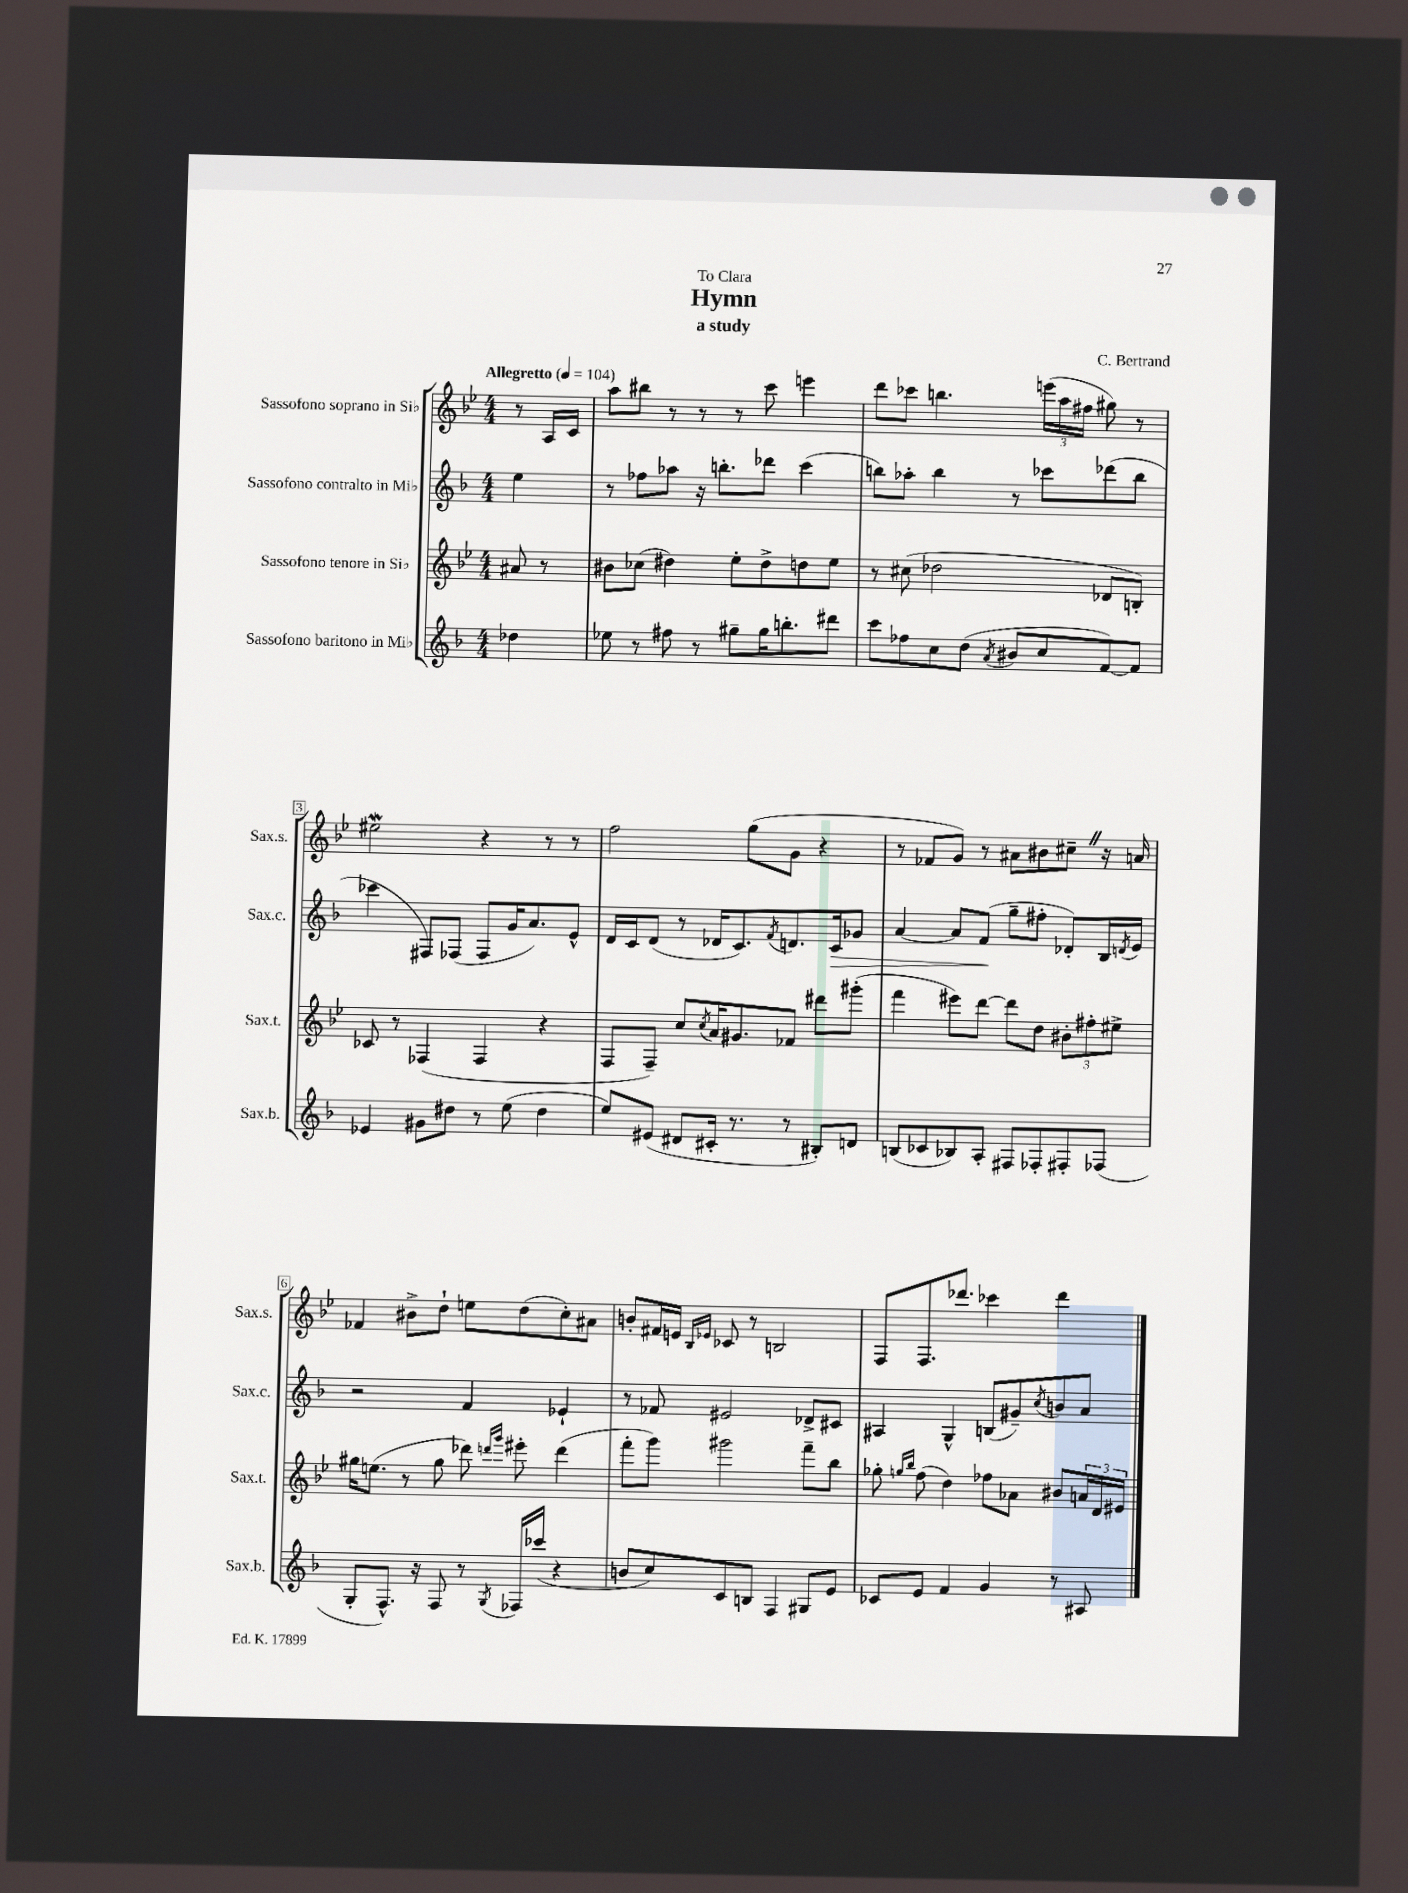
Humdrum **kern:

**kern	**kern	**kern	**kern
*staff4	*staff3	*staff2	*staff1
*clefG2	*clefG2	*clefG2	*clefG2
*k[b-]	*k[b-e-]	*k[b-]	*k[b-e-]
*M4/4	*M4/4	*M4/4	*M4/4
*MM104	*MM104	*MM104	*MM104
4dd-	8a#	4ee	8r
.	8r	.	16A
.	.	.	16c
=	=	=	=
8ee-	8b#	8r	8aa
8r	(8cc-	8ff-	8bb#
8ff#	4dd#)	8aa-	8r
8r	.	16r	8r
.	.	8.bb'	.
8gg#~	8ee-'	.	8r
16gg#	8dd#^	8ddd-	8ccc
8.bb'	.	.	.
.	8dd	(4ccc	4eee
8ddd#	8ee-	.	.
=	=	=	=
8ccc	8r	8bb)	8ddd
8ff-	(8cc#	8aa-'	8ccc-
8cc	2dd-	4bb	4.bb
(8dd	.	.	.
8qa	.	.	.
8b#	.	8r	.
8cc	.	8ccc-	(24eee
.	.	.	24aa
.	.	.	24ff#
[8f)	8d-	(8ddd-	8gg#)
8f]	8B')	8bb	8r
=	=	=	=
4e-	8c-	4ccc-	2ee#
.	8r	.	.
8g#	(4F-	8F#)	.
8dd#	.	(8F-	.
8r	4F-	8F-	4r
(8ee	.	16g	.
.	.	8.a)	.
4dd#	4r	.	8r
.	.	8e^^	8r
=	=	=	=
8ee)	8F	16d	2ff
.	.	16c	.
(8e#	8F~)	(8d	.
8d#	8cc	8r	.
.	8qcc	.	.
16c#'	16a	16d-	.
8.r	8.g#	8.c)	.
.	.	.	(8gg
.	.	8qf	.
8r	8f-	8.d	8g
8B#')	8ddd#	.	4r
.	.	16c	.
8d	(8ggg#'	8g-	.
=	=	=	=
(8B	4fff	[4a	8r
8c-	.	.	8f-
8B-)	8eee#)	8a]	8g)
8A'	[8ddd	(8f	8r
8F#	8ddd]	8gg~	8a#
8F-'	8dd	8ff#'	8b#
8F#'	12b#'	8d-')	8cc#~
.	12ff#'	.	.
(8F-	.	16B-	16r
.	12ee#^	.	.
.	.	8qd	.
.	.	16e	16a
=	=	=	=
8G'	16gg#	2r	4f-
.	(8.ee	.	.
8.F^^)	.	.	.
.	8r	.	8b#^
16r	.	.	.
8F	8gg#	.	8dd`
8r	8ddd-)	4f	8ee
.	16qqddd	.	.
8qG	16qqggg	.	.
16F-	8eee#'	.	(8dd
(16ccc-	.	.	.
4r	(4ddd	4e-`	8cc')
.	.	.	8a#
=	=	=	=
8b	8fff'	8r	8b'
8cc)	8ggg)	8f-	16f#
.	.	.	16e
.	.	.	16qqB-
.	.	.	16qqe-
8c	2ggg#	2e#	8c-
8B	.	.	8r
4F	.	.	2B
8G#	8fff~	8d-^	.
8e	8bb-	8c#	.
=	=	=	=
8c-	8gg-'	4A#	8F
.	16qqgg	.	.
.	16qqbb-	.	.
8e	(8ff	.	8.F
4f	4dd)	4G^^	.
.	.	.	8.ddd-
4g	8ff-	(8B	4ccc-
.	8a-	8g#~)	.
.	.	8qcc	.
8r	8b#	8b	4ddd-
8A#	24a	8a	.
.	24d	.	.
.	24e#	.	.
==	==	==	==
*-	*-	*-	*-
